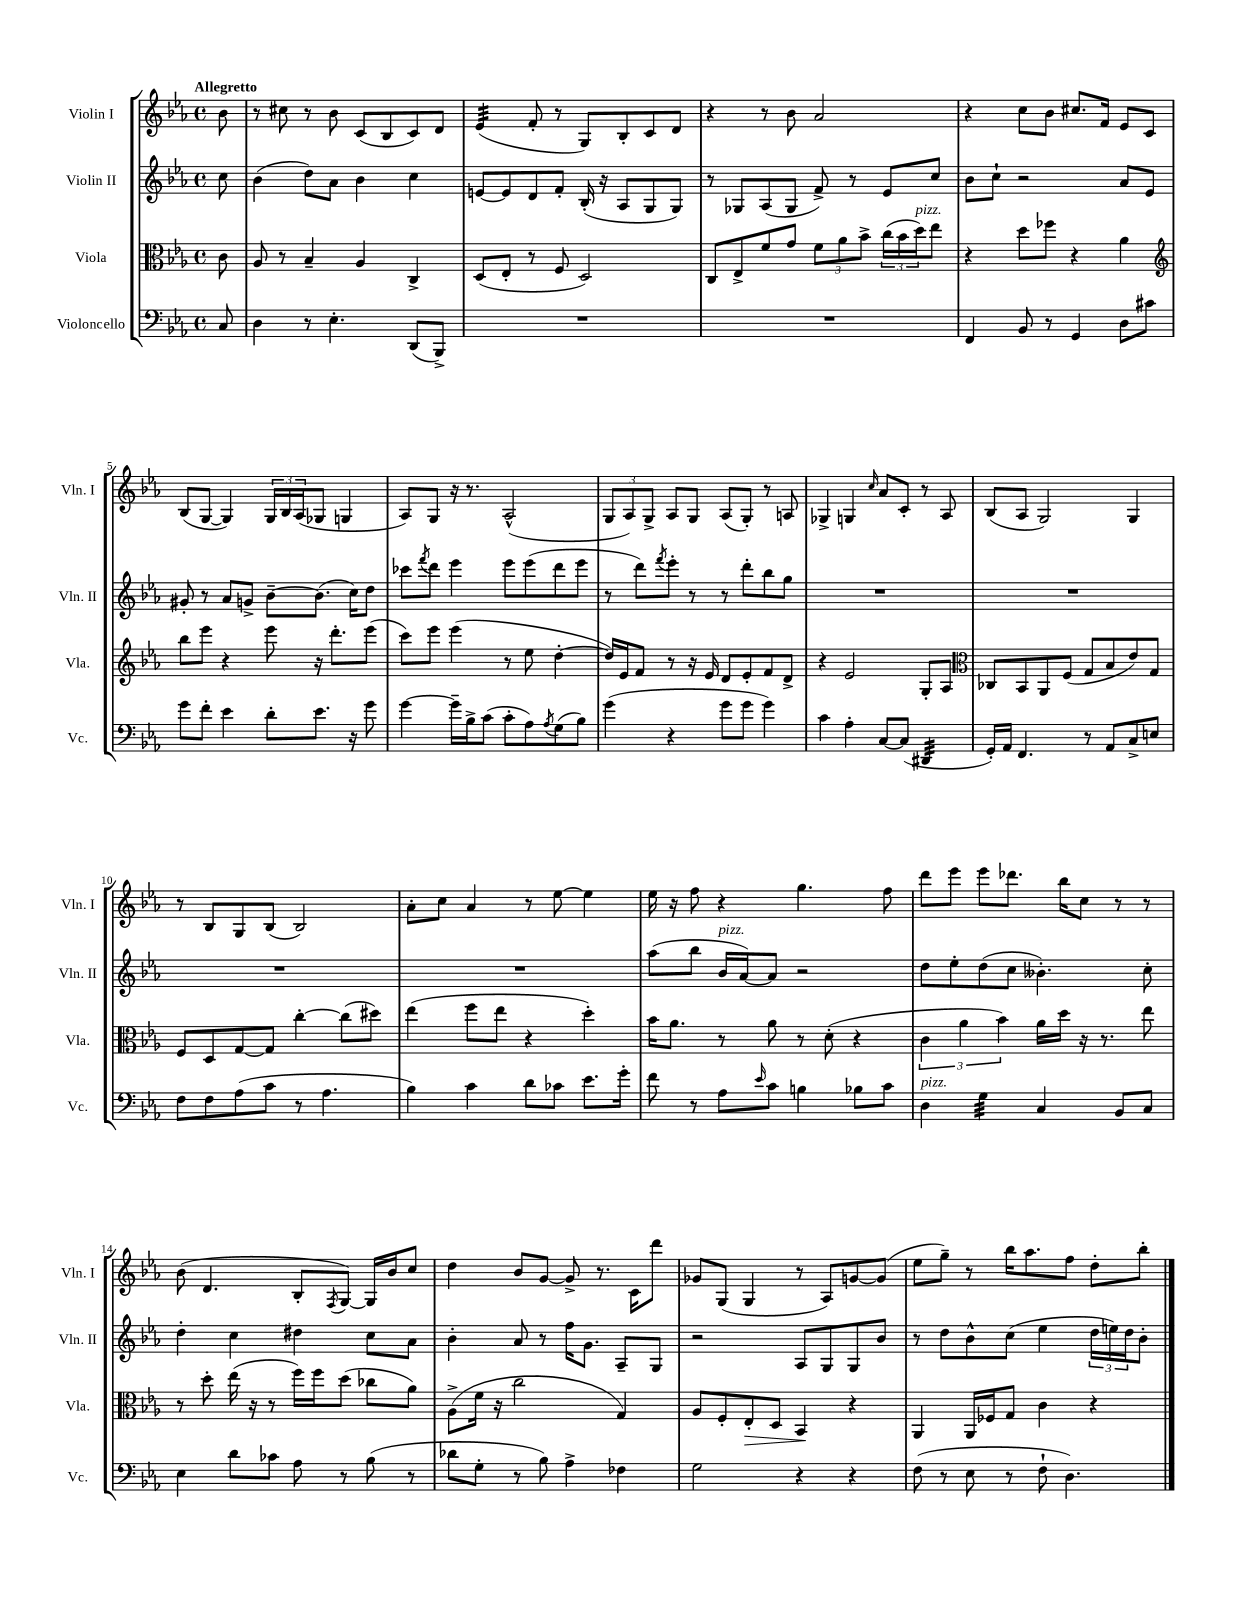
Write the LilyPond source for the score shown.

<<
\new StaffGroup <<
\new Staff = "s0" \with { instrumentName = "Violin I" shortInstrumentName = "Vln. I" } {
    \clef treble \key ees \major \defaultTimeSignature \time 4/4 \partial 8 \tempo "Allegretto"
    bes'8 |
    r8 cis''8 r8 bes'8 c'8( bes8 c'8) d'8 |
    ees'4:32( f'8-. r8 g8) bes8-. c'8 d'8 |
    r4 r8 bes'8 aes'2 |
    r4 c''8 bes'8 cis''8. f'16 ees'8 c'8 |
    bes8( g8~ g4) \tuplet 3/2 { g16 bes16 aes16( } ges8 g4 |
    aes8) g8 r16 r8. aes2-^( |
    \tuplet 3/2 { g8 aes8) g8-> } aes8 g8 aes8( g8-.) r8 a8 |
    ges4-> g4 \grace { c''16 } aes'8 c'8-. r8 aes8 |
    bes8( aes8 g2) g4 |
    r8 bes8 g8 bes8( bes2) |
    aes'8-. c''8 aes'4 r8 ees''8~ ees''4 |
    ees''16 r16 f''8 r4 g''4. f''8 |
    d'''8 ees'''8 ees'''8 des'''8. bes''16 c''8 r8 r8 |
    bes'8( d'4. bes8-. \acciaccatura { f8 } g8~) g16 bes'16 c''8 |
    d''4 bes'8 g'8~ g'8-> r8. c'16 d'''8 |
    ges'8 g8( g4 r8 aes8) g'8~ g'8( |
    ees''8 g''8--) r8 bes''16 aes''8. f''8 d''8-. bes''8-. \bar "|." |
}
\new Staff = "s1" \with { instrumentName = "Violin II" shortInstrumentName = "Vln. II" } {
    \clef treble \key ees \major \defaultTimeSignature \time 4/4 \partial 8
    c''8 |
    bes'4( d''8) aes'8 bes'4 c''4 |
    e'8~ e'8 d'8 f'8-. bes16-.( r16 aes8 g8 g8) |
    r8 ges8 aes8( ges8 f'8->) r8 ees'8 c''8 |
    bes'8 c''8-! r2 aes'8 ees'8 |
    gis'8-. r8 aes'8 g'8-> bes'8~-- bes'8.( c''16) d''8 |
    ces'''8 \acciaccatura { f'''8 } d'''8 ees'''4 ees'''8 ees'''8( d'''8 ees'''8 |
    r8 d'''8) \acciaccatura { f'''8 } ees'''8-. r8 r8 d'''8-. bes''8 g''8 |
    R1 |
    R1 |
    R1 |
    R1 |
    aes''8( bes''8 bes'16^\markup { \italic "pizz." } aes'16~) aes'8 r2 |
    d''8 ees''8-. d''8( c''8 beses'4.-.) c''8-. |
    d''4-. c''4 dis''4 c''8 aes'8 |
    bes'4-. aes'8 r8 f''16 g'8. aes8-- g8 |
    r2 aes8 g8 g8 bes'8 |
    r8 d''8 bes'8-^ c''8( ees''4 \tuplet 3/2 { d''16 e''16) d''16 } bes'8-. \bar "|." |
}
\new Staff = "s2" \with { instrumentName = "Viola" shortInstrumentName = "Vla." } {
    \clef alto \key ees \major \defaultTimeSignature \time 4/4 \partial 8
    c'8 |
    aes8 r8 bes4-- aes4 c4-> |
    d8( ees8-. r8 f8 d2) |
    c8 ees8-> f'8 g'8 \tuplet 3/2 { f'8 aes'8 bes'8-> } \tuplet 3/2 { c''16( bes'16 d''16^\markup { \italic "pizz." }) } ees''8 |
    r4 d''8 fes''8 r4 aes'4 |
    \clef treble bes''8 ees'''8 r4 ees'''8 r16 d'''8.-. ees'''8( |
    c'''8) ees'''8 ees'''4( r8 ees''8 d''4~-. |
    d''16) ees'16 f'8 r8 r16 ees'16 d'8 ees'8-. f'8 d'8-> |
    r4 ees'2 g8-. aes8 |
    \clef alto ces8 bes,8 aes,8 f8( g8 bes8 ees'8) g8 |
    f8 d8 g8~ g8 c''4~-. c''8( dis''8) |
    ees''4( f''8 ees''8 r4 d''4-.) |
    bes'16 aes'8. r8 aes'8 r8 d'8-.( r4 |
    \tuplet 3/2 { c'4 aes'4 bes'4) } aes'16 d''16 r16 r8. ees''8 |
    r8 d''8-. ees''16( r16 r8 f''16) f''16 d''8( ces''8 aes'8) |
    aes8->( f'16 r16 c''2 g4) |
    aes8 f8-. ees8-.\> d8 bes,4\! r4 |
    aes,4 aes,16 fes16 g8 c'4 r4 \bar "|." |
}
\new Staff = "s3" \with { instrumentName = "Violoncello" shortInstrumentName = "Vc." } {
    \clef bass \key ees \major \defaultTimeSignature \time 4/4 \partial 8
    c8 |
    d4 r8 ees4.-. d,8( bes,,8->) |
    R1 |
    R1 |
    f,4 bes,8 r8 g,4 d8 cis'8 |
    g'8 f'8-. ees'4 d'8-. ees'8. r16 g'8 |
    g'4~ g'16-- bes16-> c'8( c'8-. aes8) \acciaccatura { aes8 } g8( bes8) |
    g'4( r4 g'8 g'8 g'4) |
    c'4 aes4-. c8~ c8( dis,4:32 |
    g,16-.) aes,16 f,4. r8 aes,8 c8-> e8 |
    f8 f8 aes8( c'8 r8 aes4. |
    bes4) c'4 d'8 ces'8 ees'8. g'16-. |
    f'8 r8 aes8 \grace { ees'16 } c'8 b4 bes8 c'8 |
    d4^\markup { \italic "pizz." } g4:32 c4 bes,8 c8 |
    ees4 d'8 ces'8 aes8 r8 bes8( r8 |
    des'8 g8-. r8 bes8) aes4-> fes4 |
    g2 r4 r4 |
    f8( r8 ees8 r8 f8-! d4.) \bar "|." |
}
>>
>>
